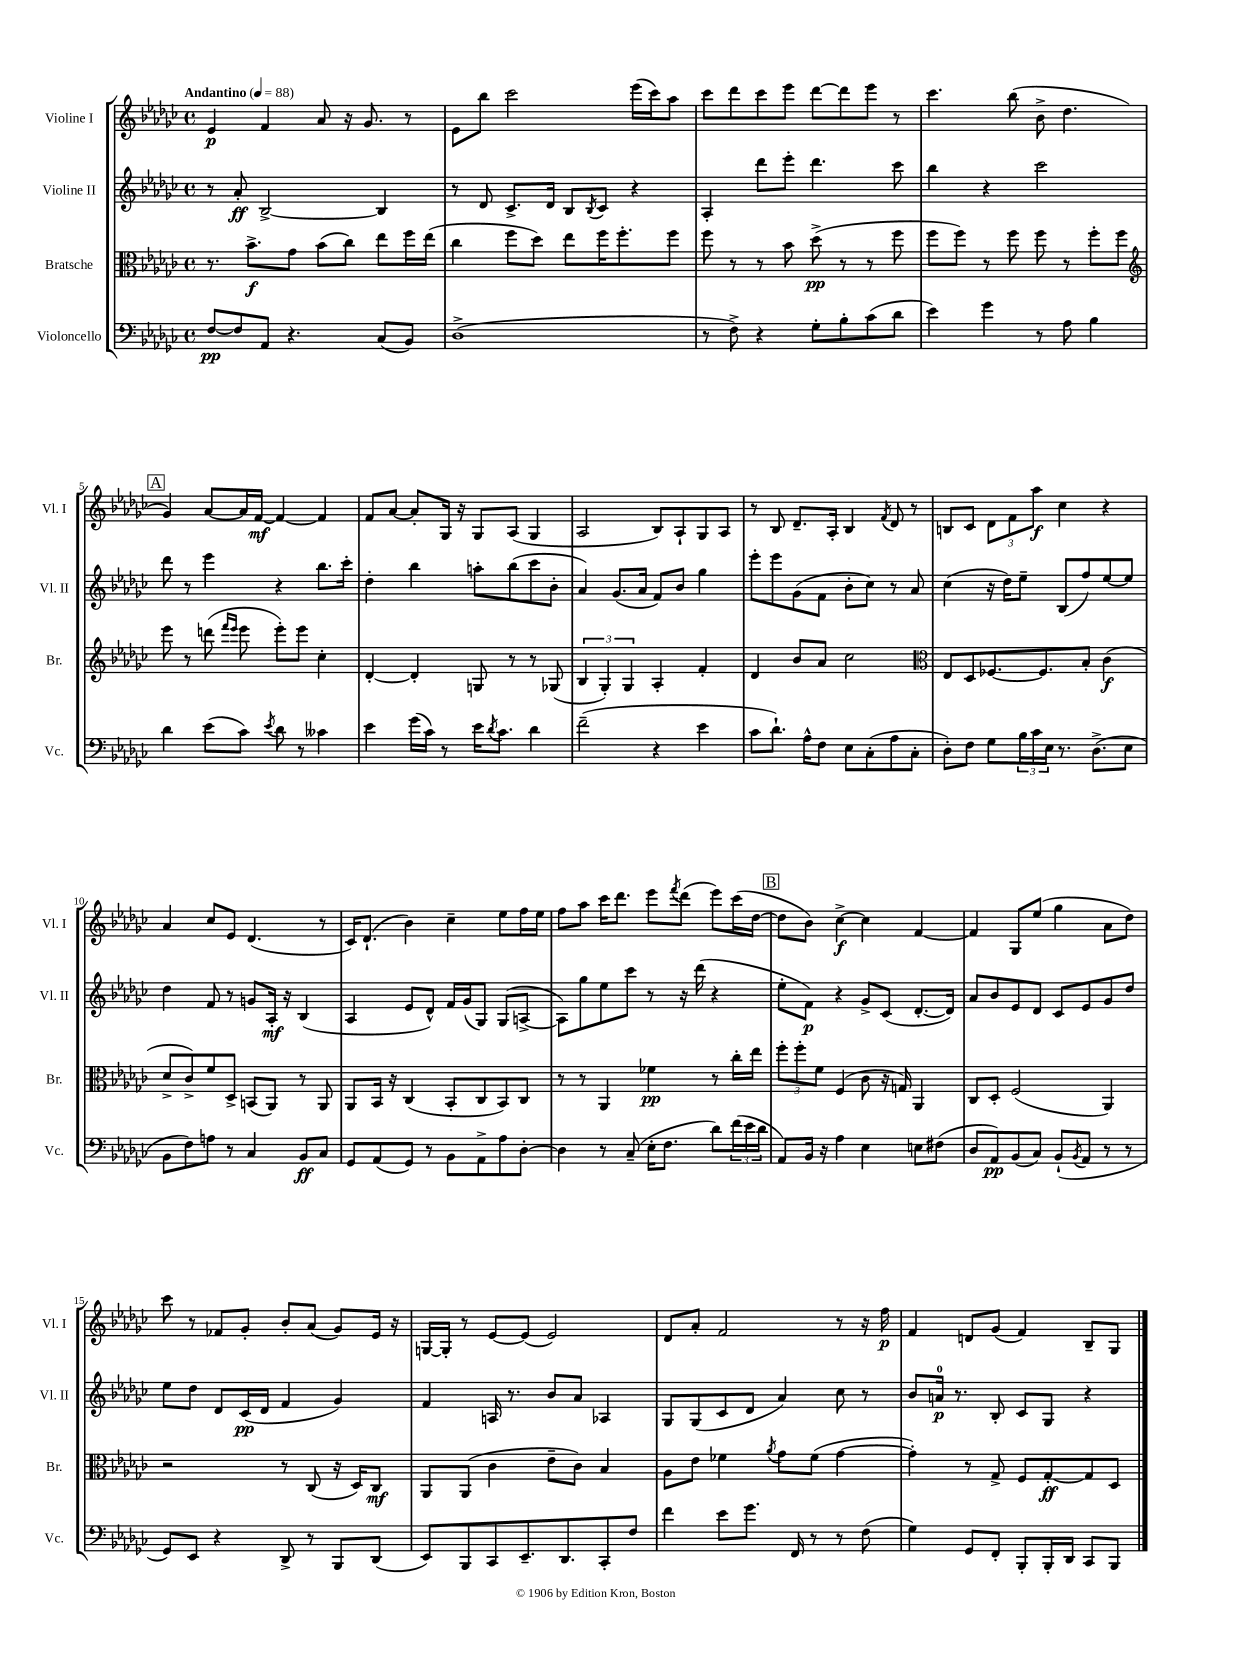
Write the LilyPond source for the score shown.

<<
\new StaffGroup <<
\new Staff = "s0" \with { instrumentName = "Violine I" shortInstrumentName = "Vl. I" } {
    \clef treble \key ges \major \defaultTimeSignature \time 4/4 \tempo "Andantino" 4 = 88
    ees'4\p f'4 aes'8 r16 ges'8. r8 |
    ees'8 bes''8 ces'''2 ees'''16( ces'''16) aes''8 |
    ces'''8 des'''8 ces'''8 ees'''8 des'''8~ des'''8 ees'''8 r8 |
    ces'''4. bes''8( bes'8-> des''4. |
    \mark \markup { \box "A" } ges'4) aes'8~ aes'16 f'16~\mf f'4~ f'4 |
    f'8 aes'8~ aes'8-. ges16 r16 ges8 aes8( ges4 |
    aes2 bes8) aes8-! ges8 aes8 |
    r8 bes8 des'8.-- aes16-. bes4 \acciaccatura { f'8 } des'8 r8 |
    b8 ces'8 \tuplet 3/2 { des'8 f'8 aes''8\f } ces''4 r4 |
    aes'4 ces''8 ees'8 des'4.( r8 |
    ces'16) des'8.-!( bes'4) ces''4-- ees''8 f''16 ees''16 |
    f''8 aes''8 ces'''16 des'''8. ees'''8 \acciaccatura { f'''8 } des'''8( ees'''8) ces'''16( des''16~ |
    \mark \markup { \box "B" } des''8 bes'8) ces''4~->\f ces''4 f'4~ |
    f'4 ges8 ees''8( ges''4 aes'8 des''8) |
    ces'''8 r8 fes'8 ges'8-. bes'8-. aes'8( ges'8) ees'16 r16 |
    g16~ g16-. r8 ees'8~ ees'8( ees'2) |
    des'8 aes'8-. f'2 r8 r16 f''16\p |
    f'4 d'8 ges'8( f'4) bes8-- ges8 \bar "|." |
}
\new Staff = "s1" \with { instrumentName = "Violine II" shortInstrumentName = "Vl. II" } {
    \clef treble \key ges \major \defaultTimeSignature \time 4/4
    r8 aes'8-.\ff bes2~-> bes4 |
    r8 des'8 ces'8.-> des'16 bes8 \acciaccatura { bes8 } ces'8 r4 |
    aes4-. des'''8 ees'''8-. des'''4. ces'''8 |
    bes''4 r4 ces'''2 |
    \mark \markup { \box "A" } des'''8 r8 ees'''4 r4 bes''8. ces'''16-. |
    des''4-. bes''4 a''8-. bes''8( ces'''8 bes'8-. |
    aes'4) ges'8.( aes'16 f'8) bes'8 ges''4 |
    ees'''8-. ees'''8 ges'8( f'8 bes'8-. ces''8) r8 aes'8 |
    ces''4( r16 des''16) ees''8-- bes8( f''8) ees''8~ ees''8 |
    des''4 f'8 r8 g'8 aes16-.\mf r16 bes4( |
    aes4 ees'8 des'8-^) f'16 ges'16( ges8) ges8( a8~-> |
    a8) ges''8 ees''8 ces'''8 r8 r16 des'''16( r4 |
    \mark \markup { \box "B" } ees''8-. f'8\p) r4 ges'8-> ces'8( des'8.~-. des'16) |
    aes'8 bes'8 ees'8 des'8 ces'8 ees'8 ges'8 des''8 |
    ees''8 des''8 des'8 ces'16\pp( des'16 f'4 ges'4) |
    f'4 a16 r8. bes'8 aes'8 aes4 |
    ges8 ges8( ces'8 des'8 aes'4) ces''8 r8 |
    bes'8 a'16-0\p r8. bes8-. ces'8 ges8 r4 \bar "|." |
}
\new Staff = "s2" \with { instrumentName = "Bratsche" shortInstrumentName = "Br." } {
    \clef alto \key ges \major \defaultTimeSignature \time 4/4
    r8. bes'8.->\f ges'8 bes'8( ces''8) ees''8 f''16 ees''16( |
    ces''4 f''8 des''8) ees''8 f''16 f''8.-. f''8 |
    f''8 r8 r8 bes'8 des''8->\pp( r8 r8 f''8 |
    f''8 f''8) r8 f''8 f''8 r8 f''8-. f''8 |
    \mark \markup { \box "A" } \clef treble ees'''8 r8 d'''8( \grace { f'''16 ees'''16 } ees'''8 ees'''8-.) ees'''8 ces''4-. |
    des'4~-. des'4-. g8 r8 r8 ges8( |
    \tuplet 3/2 { bes4 ges4-.) ges4 } aes4-. f'4-. |
    des'4 bes'8 aes'8 ces''2 |
    \clef alto ees8 des8 fes8.~ fes8. bes8-. ces'4\f( |
    des'8-> ces'8->) f'8 des8-> b,8( aes,8) r8 aes,8 |
    aes,8 bes,16 r16 ces4( bes,8-. ces8 bes,8) ces8 |
    r8 r8 aes,4 fes'4\pp r8 ces''16-. ees''16 |
    \mark \markup { \box "B" } \tuplet 3/2 { f''8-. f''8-. f'8 } f4( ces'8 r16 g16) aes,4 |
    ces8 des8-. f2( aes,4) |
    r2 r8 ces8( r16 des16) ces8\mf |
    aes,8 aes,8( ces'4 ees'8-- ces'8) bes4 |
    aes8 ees'8 fes'4 \acciaccatura { aes'8 } ges'8 fes'8( ges'4~ |
    ges'4-.) r8 ges8-> f8 ges8~-.\ff ges8 des8 \bar "|." |
}
\new Staff = "s3" \with { instrumentName = "Violoncello" shortInstrumentName = "Vc." } {
    \clef bass \key ges \major \defaultTimeSignature \time 4/4
    f8~\pp f8 aes,8 r4. ces8( bes,8) |
    des1->( |
    r8 f8->) r4 ges8-. bes8-. ces'8( des'8 |
    ees'4) ges'4 r8 aes8 bes4 |
    \mark \markup { \box "A" } des'4 ees'8( ces'8) \acciaccatura { ees'8 } des'8 r8 ceses'4 |
    ees'4 ges'16( ces'16) r8 ees'16 \acciaccatura { des'8 } ces'8. des'4 |
    f'2--( r4 ees'4 |
    ces'8 des'8.-!) aes16-^ f8 ees8 ces8-.( aes8 ces8-. |
    des8-.) f8 ges8 \tuplet 3/2 { bes16 ces'16 ees16 } r8. des8.->( ees8 |
    bes,8 f8) a8 r8 ces4 bes,8\ff ces8 |
    ges,8 aes,8( ges,8) r8 bes,8 aes,8-> aes8 des8~-. |
    des4 r8 ces8--( ees16-. f8. des'8) \tuplet 3/2 { f'16( ees'16 des'16 } |
    \mark \markup { \box "B" } aes,8) bes,16 r16 aes4 ees4 e8 fis8( |
    des8 aes,8\pp) bes,8( ces8) bes,8-!( \acciaccatura { bes,8 } aes,8 r8 r8 |
    ges,8) ees,8 r4 des,8-> r8 bes,,8 des,8( |
    ees,8) bes,,8 ces,8 ees,8.-- des,8. ces,8-. f8 |
    f'4 ees'8 ges'8. f,16 r8 r8 f8( |
    ges4) ges,8 f,8-. bes,,8-. bes,,16-. des,16 ces,8 bes,,8 \bar "|." |
}
>>
>>
